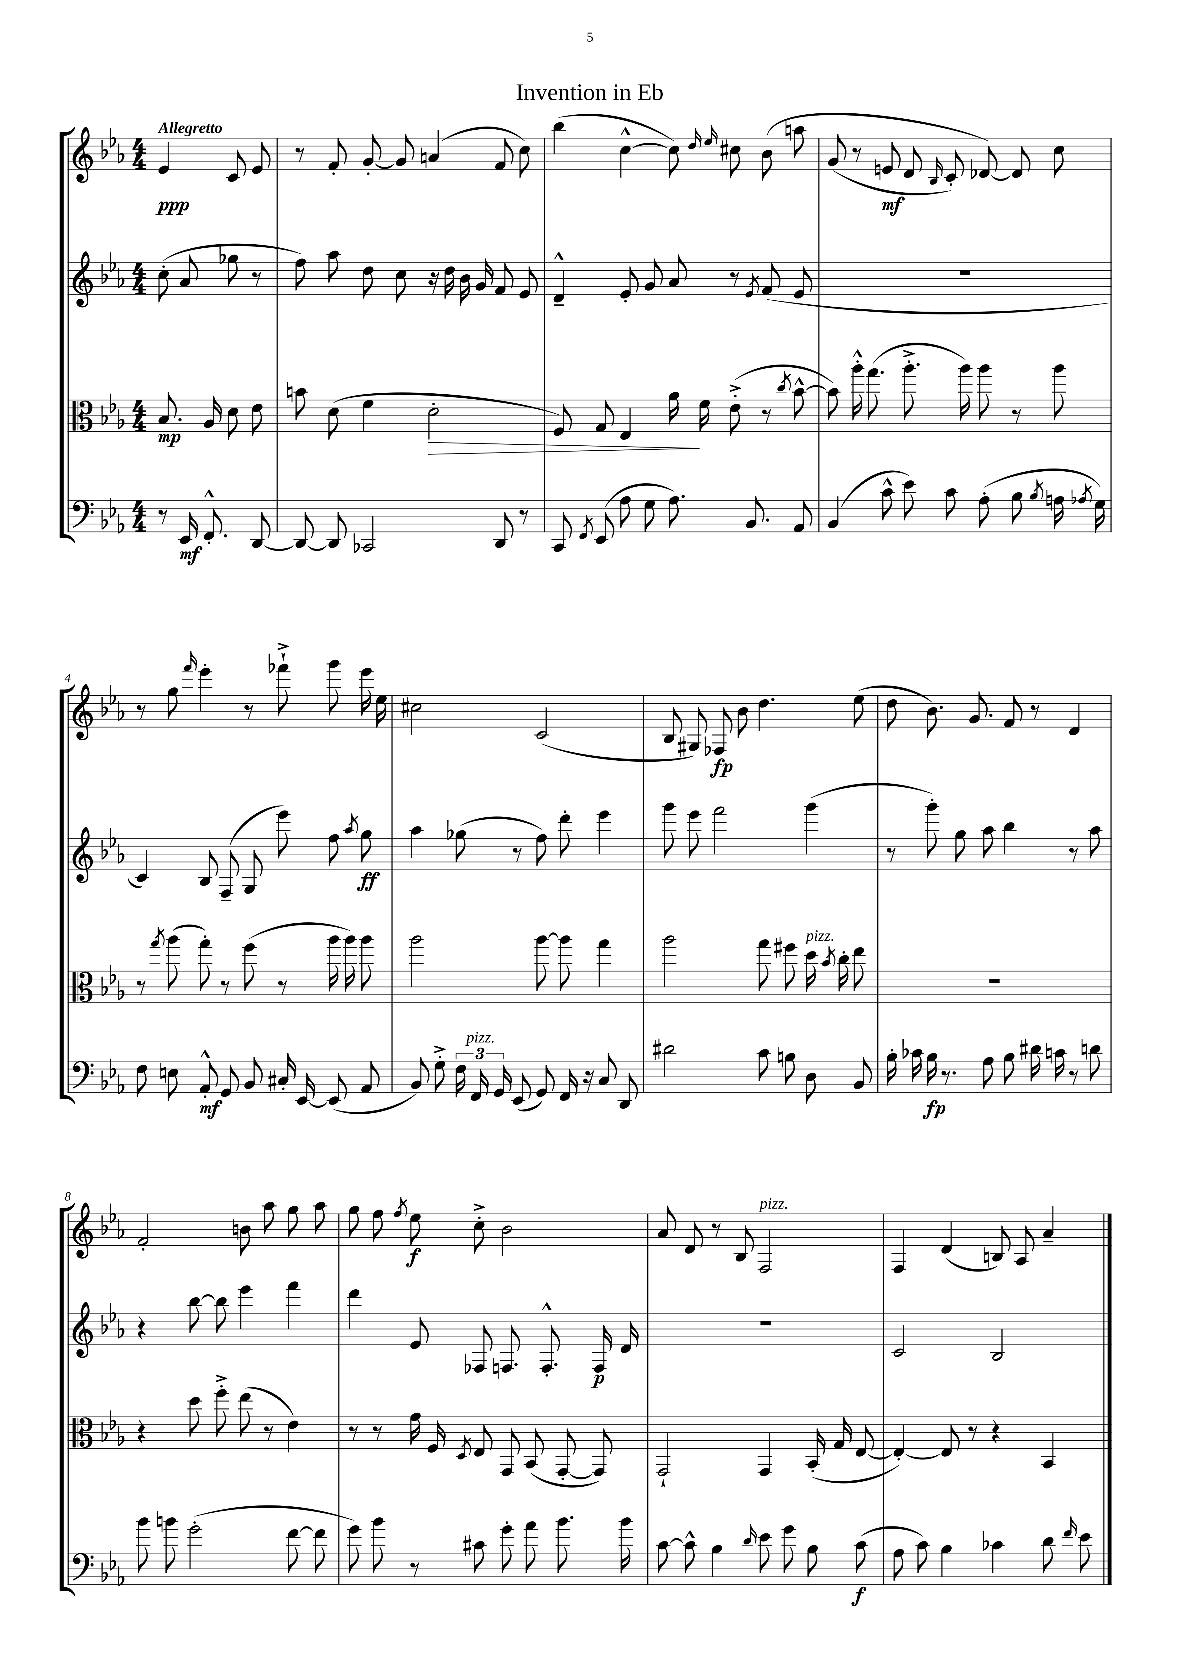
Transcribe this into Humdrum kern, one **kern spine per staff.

**kern	**kern	**kern	**kern
*staff4	*staff3	*staff2	*staff1
*clefF4	*clefC3	*clefG2	*clefG2
*k[b-e-a-]	*k[b-e-a-]	*k[b-e-a-]	*k[b-e-a-]
*M4/4	*M4/4	*M4/4	*M4/4
8r	8.B-/	(8cc'\	4e-/
16EE-/	.	8a-/	.
8.FF'^^/	16A-/	.	.
.	8d\	8gg-\	8c/
[8DD/	8e-\	8r	8e-/
=	=	=	=
8DD/_	8b\	8ff\)	8r
8DD/]	(8d\	8aa-\	8f'/
2CC-/	4f\	8dd\	[8g'/
.	.	8cc\	8g/]
.	2d'\	16r	(4a/
.	.	16dd\	.
.	.	16b-\	.
.	.	16g/	.
8DD/	.	8f/	8f/
8r	.	8e-/	8cc\)
=	=	=	=
8CC/	8F/)	4d~^^/	(4bb-\
8qFF/	.	.	.
(8EE-/	8G/	.	.
8A-\	4E-/	8e-'/	[4cc^^\
8G\	.	8g/	.
8.A-\)	16a-\	8a-/	8cc\])
.	16f\	.	.
.	.	.	16qqdd/
.	.	.	16qqee-/
.	(8e-'^\	8r	8cc#\
8.BB-/	.	.	.
.	.	8qe-/	.
.	8r	(8f/	&(8b-\
.	8qcc/	.	.
8AA-/	[8b-^^\	8e-/	8aa\
=	=	=	=
(4BB-/	8b-\])	1r	(8g/
.	16aa-'^^\	.	8r
.	(8.gg\	.	.
8c^^\	.	.	8e/
8e-\)	8.aa-'^\	.	8d/
.	.	.	16qqB-/
8c\	.	.	8c'/)
.	16aa-\)	.	.
(8A-'\	8aa-\	.	[8d-/&)
8B-\	8r	.	8d-/]
8qB-/	.	.	.
16A\	8aa-\	.	8cc\
8qA-/	.	.	.
16G\)	.	.	.
=	=	=	=
8F\	8r	4c/)	8r
.	8qgg/	.	.
8E\	(8aa-\	.	8gg\
.	.	.	16qqfff/
8AA-'^^/	8gg'\)	8B-/	4eee-'\
8GG/	8r	(8F~/	.
8BB-/	(8ff\	8G/	8r
16C#'/	8r	8eee-\)	8fff-`^\
[16EE-/	.	.	.
(8EE-/]	16aa-\	8ff\	8ggg\
.	16aa-\)	.	.
.	.	8qaa-/	.
8AA-/	8aa-\	8gg\	16eee-\
.	.	.	16ee-\
=	=	=	=
8BB-/)	2aa-\	4aa-\	2cc#\
8G'^\	.	.	.
24F\	.	(8gg-\	.
24FF/	.	.	.
24GG/	.	.	.
(8EE-/	.	8r	.
8GG/)	[8aa-\	8ff\)	(2c/
16FF/	8aa-\]	8ddd'\	.
16r	.	.	.
8C/	4gg\	4eee-\	.
8DD/	.	.	.
=	=	=	=
2d#\	2aa-\	8ggg\	8B-/
.	.	8eee-\	8G#/)
.	.	2fff\	8F-/
.	.	.	8b-\
8c\	8gg\	.	4.dd\
8B\	8ff#\	.	.
8D\	16dd\	(4ggg\	.
.	8qb-/	.	.
.	16cc'\	.	.
8BB-/	8ee-\	.	(8ee-\
=	=	=	=
16B-'\	1r	8r	8dd\
16c-\	.	.	.
16B-\	.	8ggg'\)	8.b-\)
8.r	.	.	.
.	.	8gg\	.
.	.	.	8.g/
8A-\	.	8aa-\	.
8B-\	.	4bb-\	8f/
16d#\	.	.	8r
16c\	.	.	.
8r	.	8r	4d/
8d\	.	8aa-\	.
=	=	=	=
8b-\	4r	4r	2f'/
8b\	.	.	.
(2g'\	8dd\	[8bb-\	.
.	8ff'^\	8bb-\]	.
.	(8ee-\	4eee-\	8b\
.	8r	.	8aa-\
[8f\	4e-\)	4fff\	8gg\
8f\]	.	.	8aa-\
=	=	=	=
8g\)	8r	4ddd\	8gg\
8b-\	8r	.	8ff\
.	.	.	8qff/
8r	16g\	8e-/	8ee-\
.	16F/	.	.
.	8qD/	.	.
8c#\	8E-/	8F-/	8cc'^\
8g'\	8GG/	8.F/	2b-\
8a-\	(8BB-/	.	.
.	.	8.F'^^/	.
8.b-\	[8GG'/	.	.
.	8GG/])	16F/	.
16b-\	.	16d/	.
=	=	=	=
[8c\	2GG`/	1r	8a-/
8c^^\]	.	.	8d/
4B-\	.	.	8r
.	.	.	8B-/
16qqd/	.	.	.
8e-\	4GG/	.	2F/
8g\	.	.	.
8B-\	(16BB-'/	.	.
.	16G/	.	.
(8c\	[8E-/	.	.
=	=	=	=
8A-\	4E-'/_)	2c/	4F/
8c\)	.	.	.
4B-\	8E-/]	.	(4d/
.	8r	.	.
4c-\	4r	2B-/	8B/)
.	.	.	8A-/
8d\	4BB-/	.	4a-~/
16qqf/	.	.	.
8e-\	.	.	.
==	==	==	==
*-	*-	*-	*-
